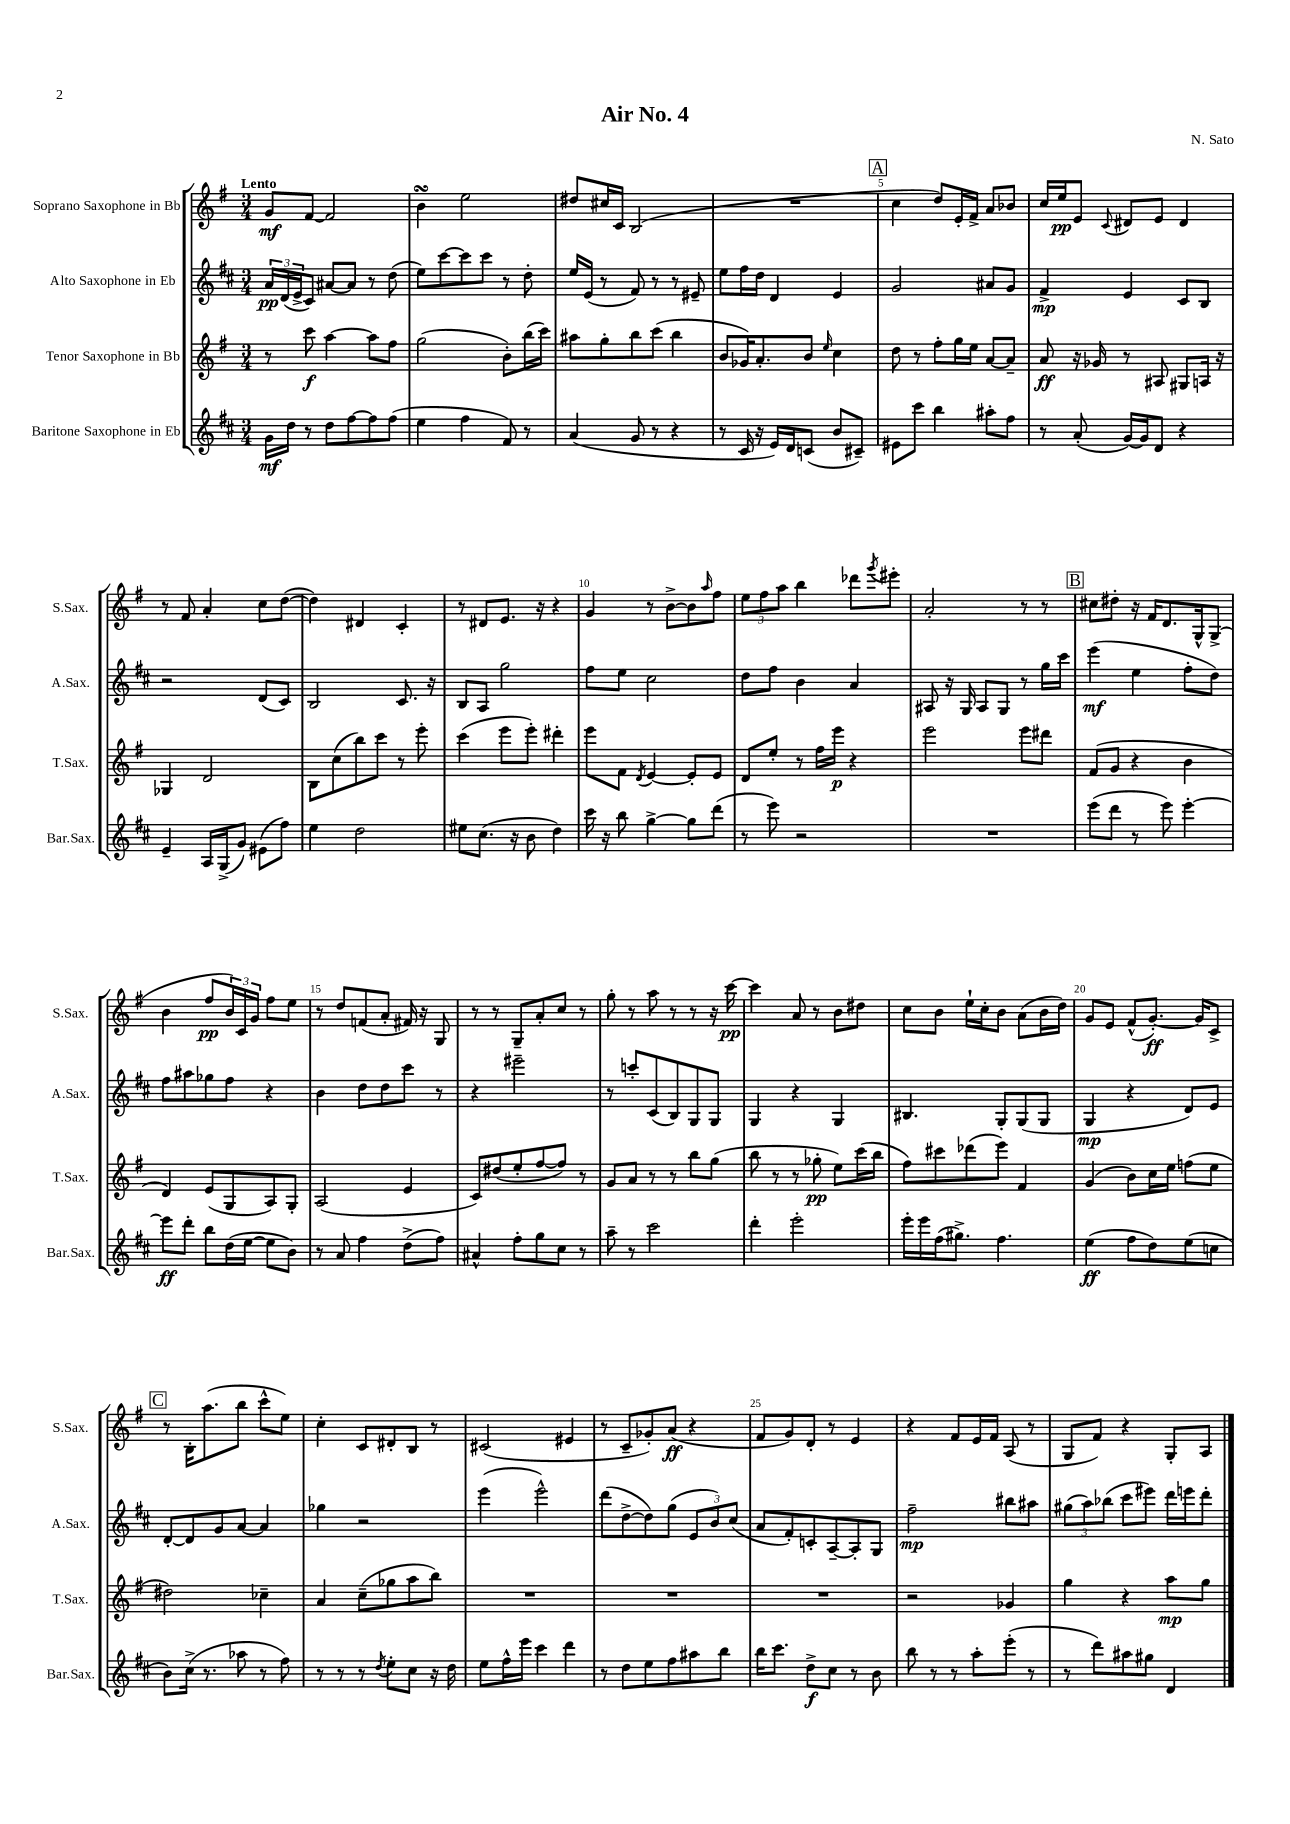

**kern	**kern	**kern	**kern
*staff4	*staff3	*staff2	*staff1
*clefG2	*clefG2	*clefG2	*clefG2
*k[f#c#]	*k[f#]	*k[f#c#]	*k[f#]
*M3/4	*M3/4	*M3/4	*M3/4
16g	8r	24a	8g
.	.	(24d	.
16dd	.	.	.
.	.	24e^	.
8r	8ccc	8c#)	[8f#
8dd	[4aa	[8a#	2f#]
[8ff#	.	8a#]	.
8ff#]	8aa]	8r	.
(8ff#	8ff#	(8dd	.
=	=	=	=
4ee	(2gg	8ee)	4b
.	.	[8ccc#	.
4ff#	.	8ccc#]	2ee
.	.	8ccc#	.
8f#)	8b')	8r	.
8r	(16bb	8dd'	.
.	16ccc)	.	.
=	=	=	=
(4a	8aa#	16ee	8dd#
.	.	(16e	.
.	8gg'	8r	16cc#
.	.	.	16c
8g	8bb	8f#)	(2B
8r	(8ccc	8r	.
4r	4bb	8r	.
.	.	8e#~	.
=	=	=	=
8r	8b	8ee	2.r
16c#	16g-)	16ff#	.
16r	8.a'	16dd	.
16e)	.	4d	.
16d	.	.	.
(8c	8b	.	.
.	16qqee	.	.
8b	4cc	4e	.
8c#~)	.	.	.
=	=	=	=
8e#	8dd	2g	4cc
8ccc#	8r	.	.
4bb	8ff#'	.	8dd)
.	16gg	.	16e'
.	16ee	.	16f#^
8aa#'	[8a	8a#	8a
8ff#	8a~]	8g	8b-
=	=	=	=
8r	8a	4f#^	16cc
.	.	.	16ee
(8a'	16r	.	8e
.	16g-	.	.
.	.	.	8qqc
[16g)	8r	4e	8d#
16g]	.	.	.
8d	8A#	.	8e
4r	8G#	8c#	4d#
.	16A	8B	.
.	16r	.	.
=	=	=	=
4e~	4G-	2r	8r
.	.	.	8f#
16A	2d	.	4a'
(16G^	.	.	.
8g)	.	.	.
(8e#	.	(8d	8cc
8ff#)	.	8c#)	([8dd
=	=	=	=
4ee	8B	2B	4dd])
.	(8cc	.	.
2dd	8bb)	.	4d#
.	8ccc	.	.
.	8r	8.c#	4c'
.	8eee'	.	.
.	.	16r	.
=	=	=	=
8ee#	(4ccc	8B	8r
(8.cc#	.	8A	8d#
.	8eee	2gg	8.e
16r	.	.	.
8b	8eee')	.	.
.	.	.	16r
4dd)	4ddd#'	.	4r
=	=	=	=
16ccc#	8eee	8ff#	4g
16r	.	.	.
8bb	8f#	8ee	.
.	8qd	.	.
[4gg^	[4e	2cc#	8r
.	.	.	[8b^
8gg]	8e']	.	8b]
.	.	.	16qqaa
(8ddd	8e	.	8ff#
=	=	=	=
8r	8d	8dd	12ee
.	.	.	12ff#
8eee)	8ee'	8ff#	.
.	.	.	12aa
2r	8r	4b	4bb
.	16ff#	.	.
.	16eee	.	.
.	4r	4a	8ddd-
.	.	.	8qggg
.	.	.	8eee#'
=	=	=	=
2.r	2eee	8A#	2a'
.	.	16r	.
.	.	16G	.
.	.	8A#	.
.	.	8G	.
.	8eee	8r	8r
.	8ddd#	16gg	8r
.	.	16ccc#	.
=	=	=	=
(8eee	(8f#	(4eee	8cc#
8ddd	8g	.	8dd#'
8r	4r	4ee	16r
.	.	.	16f#
8eee)	.	.	8.d
[4eee'	4b	8ff#'	.
.	.	.	16G^^
.	.	8dd)	(8G^
=	=	=	=
8eee]	4d)	8ff#	4b
8ddd'	.	8aa#	.
8bb	(8e	8gg-	8ff#
(16dd	8G	8ff#	24b)
.	.	.	24c
[16ee	.	.	.
.	.	.	24g
8ee]	8A)	4r	8ff#
8b)	8G'	.	8ee
=	=	=	=
8r	(2A	4b	8r
8a	.	.	8dd
4ff#	.	8dd	(8f
.	.	8dd	8a'
(8dd^	4e	8ccc#	16f#)
.	.	.	16r
8ff#)	.	8r	8G
=	=	=	=
4a#^^	8c)	4r	8r
.	(8dd#	.	8r
8ff#'	8ee'	2eee#~	8G~
8gg	[8ff#	.	8a'
8cc#	8ff#])	.	8cc
8r	8r	.	8r
=	=	=	=
8aa~	8g	8r	8gg'
8r	8a	8ccc'	8r
2ccc#	8r	(8c#	8aa
.	8r	8B)	8r
.	8bb	8G	8r
.	(8gg	8G	16r
.	.	.	[16ccc
=	=	=	=
4ddd'	8bb	4G	4ccc]
.	8r	.	.
2eee'	8r	4r	8a
.	8gg-'	.	8r
.	8ee)	4G	8b
.	(16ccc	.	8dd#
.	16bb	.	.
=	=	=	=
16eee'	8ff#)	4.B#	8cc
16eee	.	.	.
(16ff#	8ccc#	.	8b
8.gg#^)	.	.	.
.	(8ddd-	.	16ee`
.	.	.	16cc'
4.ff#	8eee)	8G'	8b
.	4f#	(8G	(8a
.	.	8G	16b
.	.	.	16dd)
=	=	=	=
(4ee	(4g	4G	8g
.	.	.	8e
8ff#	8b)	4r	(8f#^^
8dd)	16cc	.	[8.g')
.	16ee	.	.
(8ee	(8ff	8d)	.
.	.	.	16g]
8cc	8ee	8e	8c^
=	=	=	=
8b)	2dd#)	[8d'	8r
(16cc#^	.	8d]	16B'
8.r	.	.	(8.aa
.	.	8g	.
8aa-	.	[8a	8bb
8r	4cc-~	4a]	8ccc^^
8ff#)	.	.	8ee)
=	=	=	=
8r	4a	4gg-	4cc'
8r	.	.	.
8r	(8cc~	2r	8c
8qdd	.	.	.
8ee'	8gg-	.	8d#'
8cc#	8aa	.	8B
16r	8bb)	.	8r
16dd	.	.	.
=	=	=	=
8ee	2.r	(4eee	(2c#
16ff#^^	.	.	.
16eee	.	.	.
4ccc#	.	2eee^^)	.
4ddd	.	.	4e#
=	=	=	=
8r	2.r	(8ddd	8r
8dd	.	[8dd^	8c~
8ee	.	8dd])	8g-')
8ff#	.	(8gg	(8a
8aa#	.	12e	4r
.	.	12b)	.
8bb	.	.	.
.	.	(12cc#	.
=	=	=	=
16bb	2.r	8a	8f#
8.ccc#	.	.	.
.	.	8f#')	8g)
8dd^	.	8c'	8d'
8cc#	.	[8A~	8r
8r	.	8A']	4e
8b	.	8G	.
=	=	=	=
8bb	2r	2ff#~	4r
8r	.	.	.
8r	.	.	8f#
8aa'	.	.	16e
.	.	.	16f#
(8eee'	4g-	8bb#	(8A
8r	.	8aa#	8r
=	=	=	=
8r	4gg	(12gg#	8G
.	.	12aa)	.
8ddd)	.	.	8f#)
.	.	(12bb-	.
8aa#	4r	8ccc#	4r
8gg#	.	8eee#)	.
4d	8aa	16ddd	8G'
.	.	16eee	.
.	8gg	8ddd'	8A
==	==	==	==
*-	*-	*-	*-
